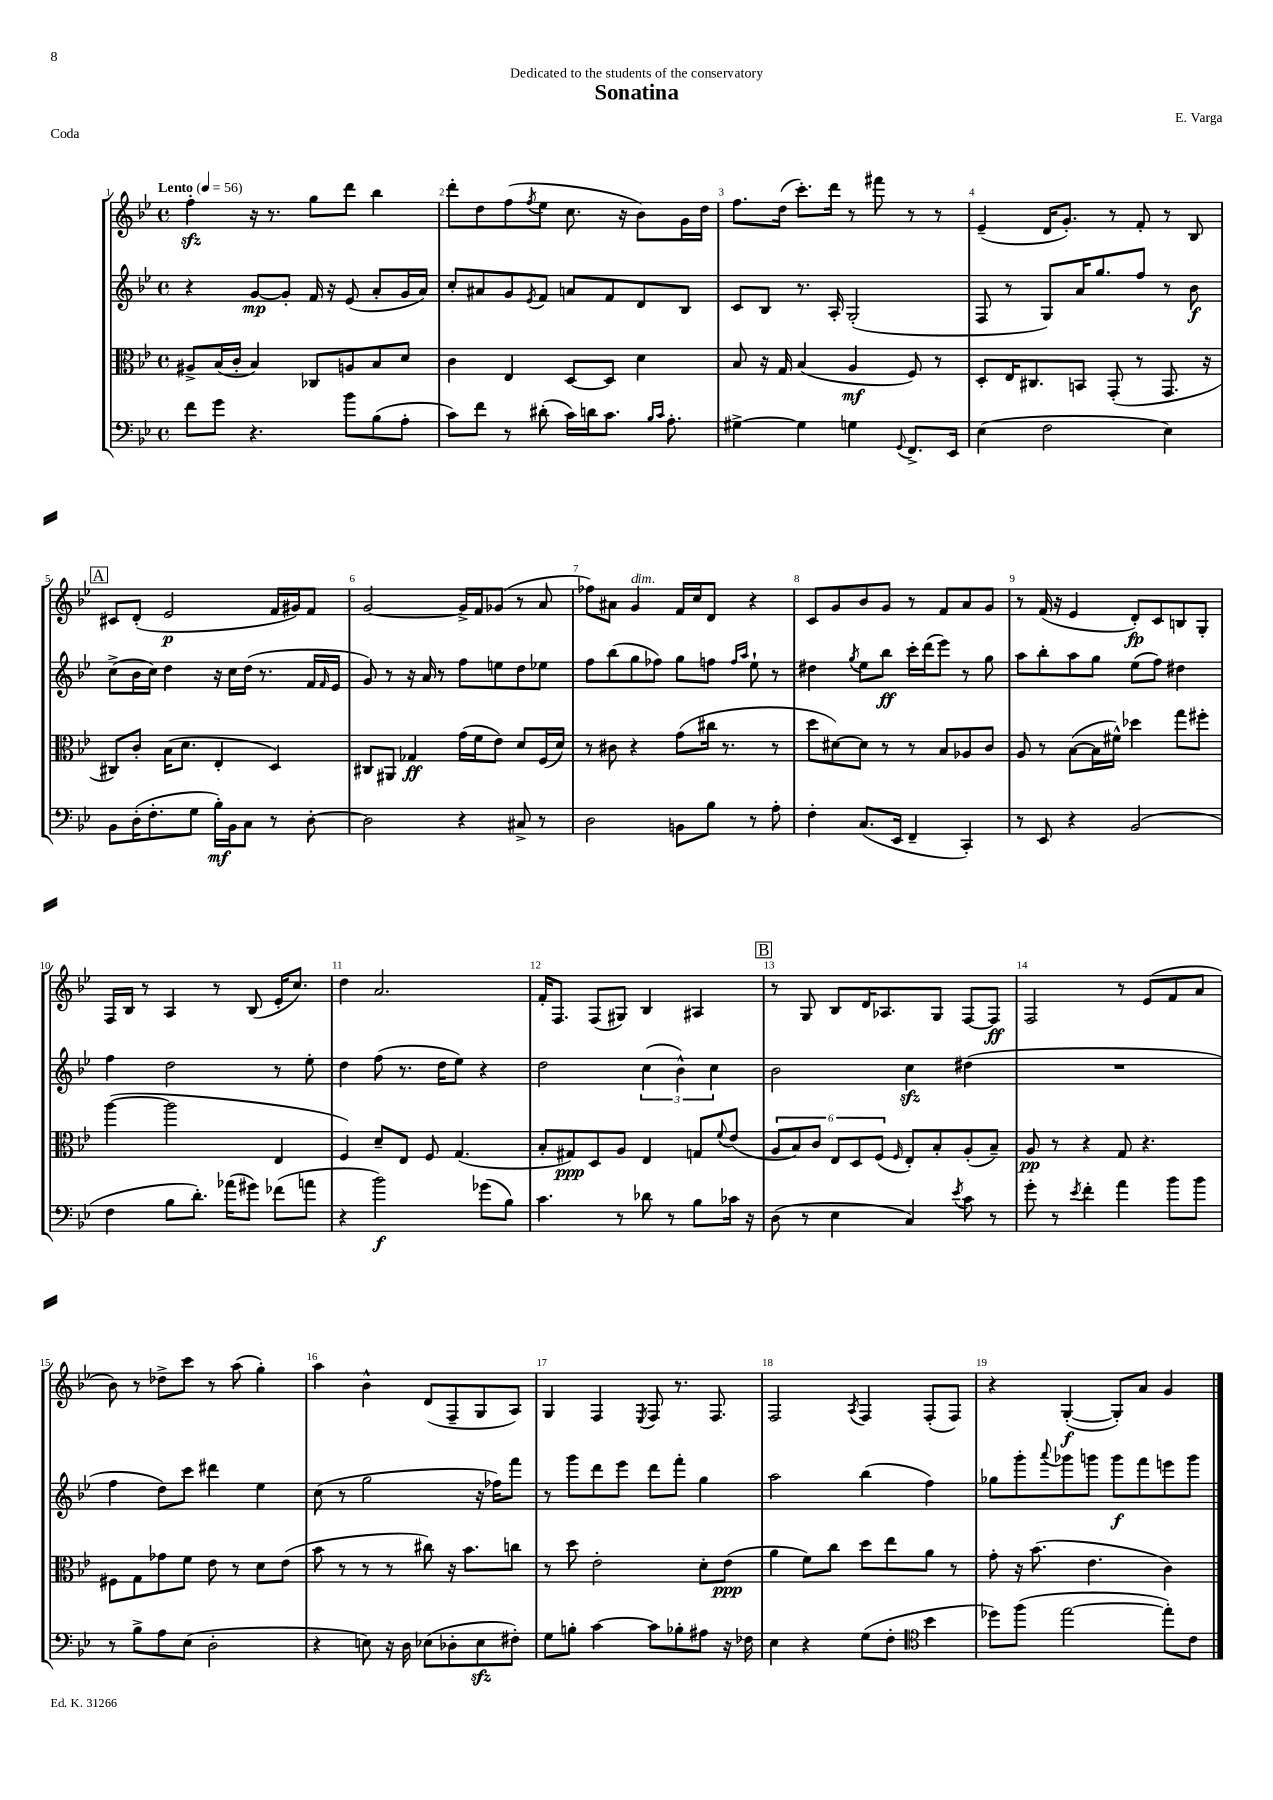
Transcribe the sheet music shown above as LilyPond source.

\header { title = "Sonatina" composer = "E. Varga" dedication = "Dedicated to the students of the conservatory" piece = "Coda" }
<<
\new StaffGroup <<
\new Staff = "s0" {
    \clef treble \key bes \major \defaultTimeSignature \time 4/4 \tempo "Lento" 4 = 56
    f''4-.\sfz r16 r8. g''8 d'''8 bes''4 |
    d'''8-. d''8 f''8( \acciaccatura { f''8 } ees''8 c''8. r16 bes'8) g'16 d''16 |
    f''8. d''16( c'''8.-.) d'''16 r8 fis'''8 r8 r8 |
    ees'4--( d'16 g'8.-.) r8 f'8-. r8 bes8 |
    \mark \markup { \box "A" } cis'8 d'8-.( ees'2\p f'16 gis'16) f'8 |
    g'2~ g'16-> f'16 ges'8( r8 a'8 |
    fes''8) ais'8 g'4^\markup { \italic "dim." } f'16 c''16 d'8 r4 |
    c'8 g'8 bes'8 g'8 r8 f'8 a'8 g'8 |
    r8 f'16( r16 ees'4 d'8-.\fp) c'8 b8 g8-. |
    f16 bes16 r8 a4 r8 bes8( ees'16-. c''8.) |
    d''4 a'2. |
    f'16-. f8. f8( gis8) bes4 ais4 |
    \mark \markup { \box "B" } r8 g8 bes8 d'16 aes8. g8 f8~ f8\ff |
    f2 r8 ees'8( f'8 a'8 |
    bes'8) r8 des''8-> c'''8 r8 a''8( g''4-.) |
    a''4 bes'4-^ d'8( f8-- g8 a8) |
    g4 f4 \acciaccatura { ees8 } f8 r8. f8. |
    f2 \acciaccatura { a8 } f4 f8-.( f8) |
    r4 g4~-.\f( g8-.) a'8 g'4 \bar "|." |
}
\new Staff = "s1" {
    \clef treble \key bes \major \defaultTimeSignature \time 4/4
    r4 g'8~\mp g'8-. f'16 r16 ees'8( a'8-. g'16 a'16) |
    c''8-. ais'8 g'8 \acciaccatura { ees'8 } f'8 a'8 f'8 d'8 bes8 |
    c'8 bes8 r8. a16-. g2-.( |
    f8 r8 g8) a'16 g''8. f''8 r8 bes'8\f |
    \mark \markup { \box "A" } c''8->( bes'16 c''16) d''4 r16 c''16 d''16( r8. f'16 \grace { f'16 } ees'16 |
    g'8) r8 r16 a'16 r8 f''8 e''8 d''8 ees''8 |
    f''8 bes''8( g''8 fes''8) g''8 f''8 \grace { f''16 a''16 } ees''8-! r8 |
    dis''4 \acciaccatura { g''8 } ees''8 bes''8\ff c'''16-. d'''16( ees'''8) r8 g''8 |
    a''8 bes''8-. a''8 g''8 ees''8( f''8) dis''4 |
    f''4 d''2 r8 ees''8-. |
    d''4 f''8( r8. d''16 ees''8) r4 |
    d''2 \tuplet 3/2 { c''4( bes'4-^) c''4 } |
    \mark \markup { \box "B" } bes'2 c''4\sfz dis''4( |
    R1 |
    f''4 d''8) c'''8 dis'''4 ees''4 |
    c''8( r8 g''2 r16 fes''16) f'''8 |
    r8 g'''8 d'''8 ees'''8 d'''8 f'''8-. g''4 |
    a''2 bes''4( f''4) |
    ges''8 g'''8-. \appoggiatura { a'''8 } ges'''8 g'''8 g'''8\f f'''8 e'''8 g'''8 \bar "|." |
}
\new Staff = "s2" {
    \clef alto \key bes \major \defaultTimeSignature \time 4/4
    ais8-> bes16( c'16-. bes4) ces8 a8 bes8 d'8 |
    c'4 ees4 d8~ d8 d'4 |
    bes8 r16 g16 bes4( a4\mf f8) r8 |
    d8-. ees16 cis8. b,8 g,8-.( r8 g,8. r16 |
    \mark \markup { \box "A" } cis8) c'8-. bes16( d'8. ees4-. d4) |
    cis8 ais,8 ges4\ff g'16( f'16 ees'8) d'8 f16( d'16) |
    r8 cis'8 r4 g'8( cis''16 r8. r8 |
    d''8 dis'8~) dis'8 r8 r8 bes8 aes8 c'8 |
    a8 r8 bes8~( bes16 fis'16-^) des''4 g''8 fis''8-. |
    a''4~( a''2 ees4 |
    f4) d'8-- ees8 f8 g4.( |
    bes8-. gis8\ppp) d8 a8 ees4 g8 \appoggiatura { f'8 } ees'8( |
    \mark \markup { \box "B" } \tuplet 6/4 { a8 bes8) c'8 ees8 d8 f8( } \grace { f16 } ees8-.) bes8-. a8-.( bes8--) |
    a8\pp r8 r4 g8 r4. |
    fis8 g8 ges'8 f'8 ees'8 r8 d'8 ees'8( |
    bes'8 r8 r8 r8 cis''8) r16 bes'8. c''8 |
    r8 d''8 ees'2-. d'8-. ees'8\ppp( |
    a'4 f'8) c''8 d''8 ees''8 a'8 r8 |
    g'8-. r16 bes'8.( ees'4. c'4) \bar "|." |
}
\new Staff = "s3" {
    \clef bass \key bes \major \defaultTimeSignature \time 4/4
    f'8 g'8 r4. bes'8 bes8( a8-. |
    c'8) f'8 r8 dis'8-.( c'16) d'16 c'8. \grace { bes16 c'16 } a8.-. |
    gis4~-> gis4 g4 \appoggiatura { g,8 } f,8.-> ees,16 |
    ees4( f2 ees4) |
    \mark \markup { \box "A" } bes,8 d16-.( f8.-. g8 bes16-.\mf) bes,16 c8 r8 d8~-. |
    d2 r4 cis8-> r8 |
    d2 b,8 bes8 r8 a8-. |
    f4-. c8.( ees,16 f,4-- c,4-.) |
    r8 ees,8 r4 bes,2( |
    f4 bes8 d'8.-.) aes'16( gis'8) fes'8( a'8 |
    r4 bes'2\f) ges'8( bes8) |
    c'4. r8 des'8 r8 bes8 ces'16 r16 |
    \mark \markup { \box "B" } d8( r8 ees4 c4) \acciaccatura { ees'8 } c'8 r8 |
    g'8-. r8 \acciaccatura { ees'8 } f'4-. a'4 bes'8 bes'8 |
    r8 bes8-> a8 ees8( d2-. |
    r4 e8) r16 d16 ees8( des8-. ees8\sfz fis8-.) |
    g8 b8-. c'4~ c'8 bes8-. ais8 r16 fes16 |
    ees4 r4 g8( f8-. \clef tenor bes'4 |
    des''8) f''8( ees''2~ ees''8-.) c'8 \bar "|." |
}
>>
>>
\layout { \context { \Score \override BarNumber.break-visibility = ##(#f #t #t) barNumberVisibility = #all-bar-numbers-visible } }
